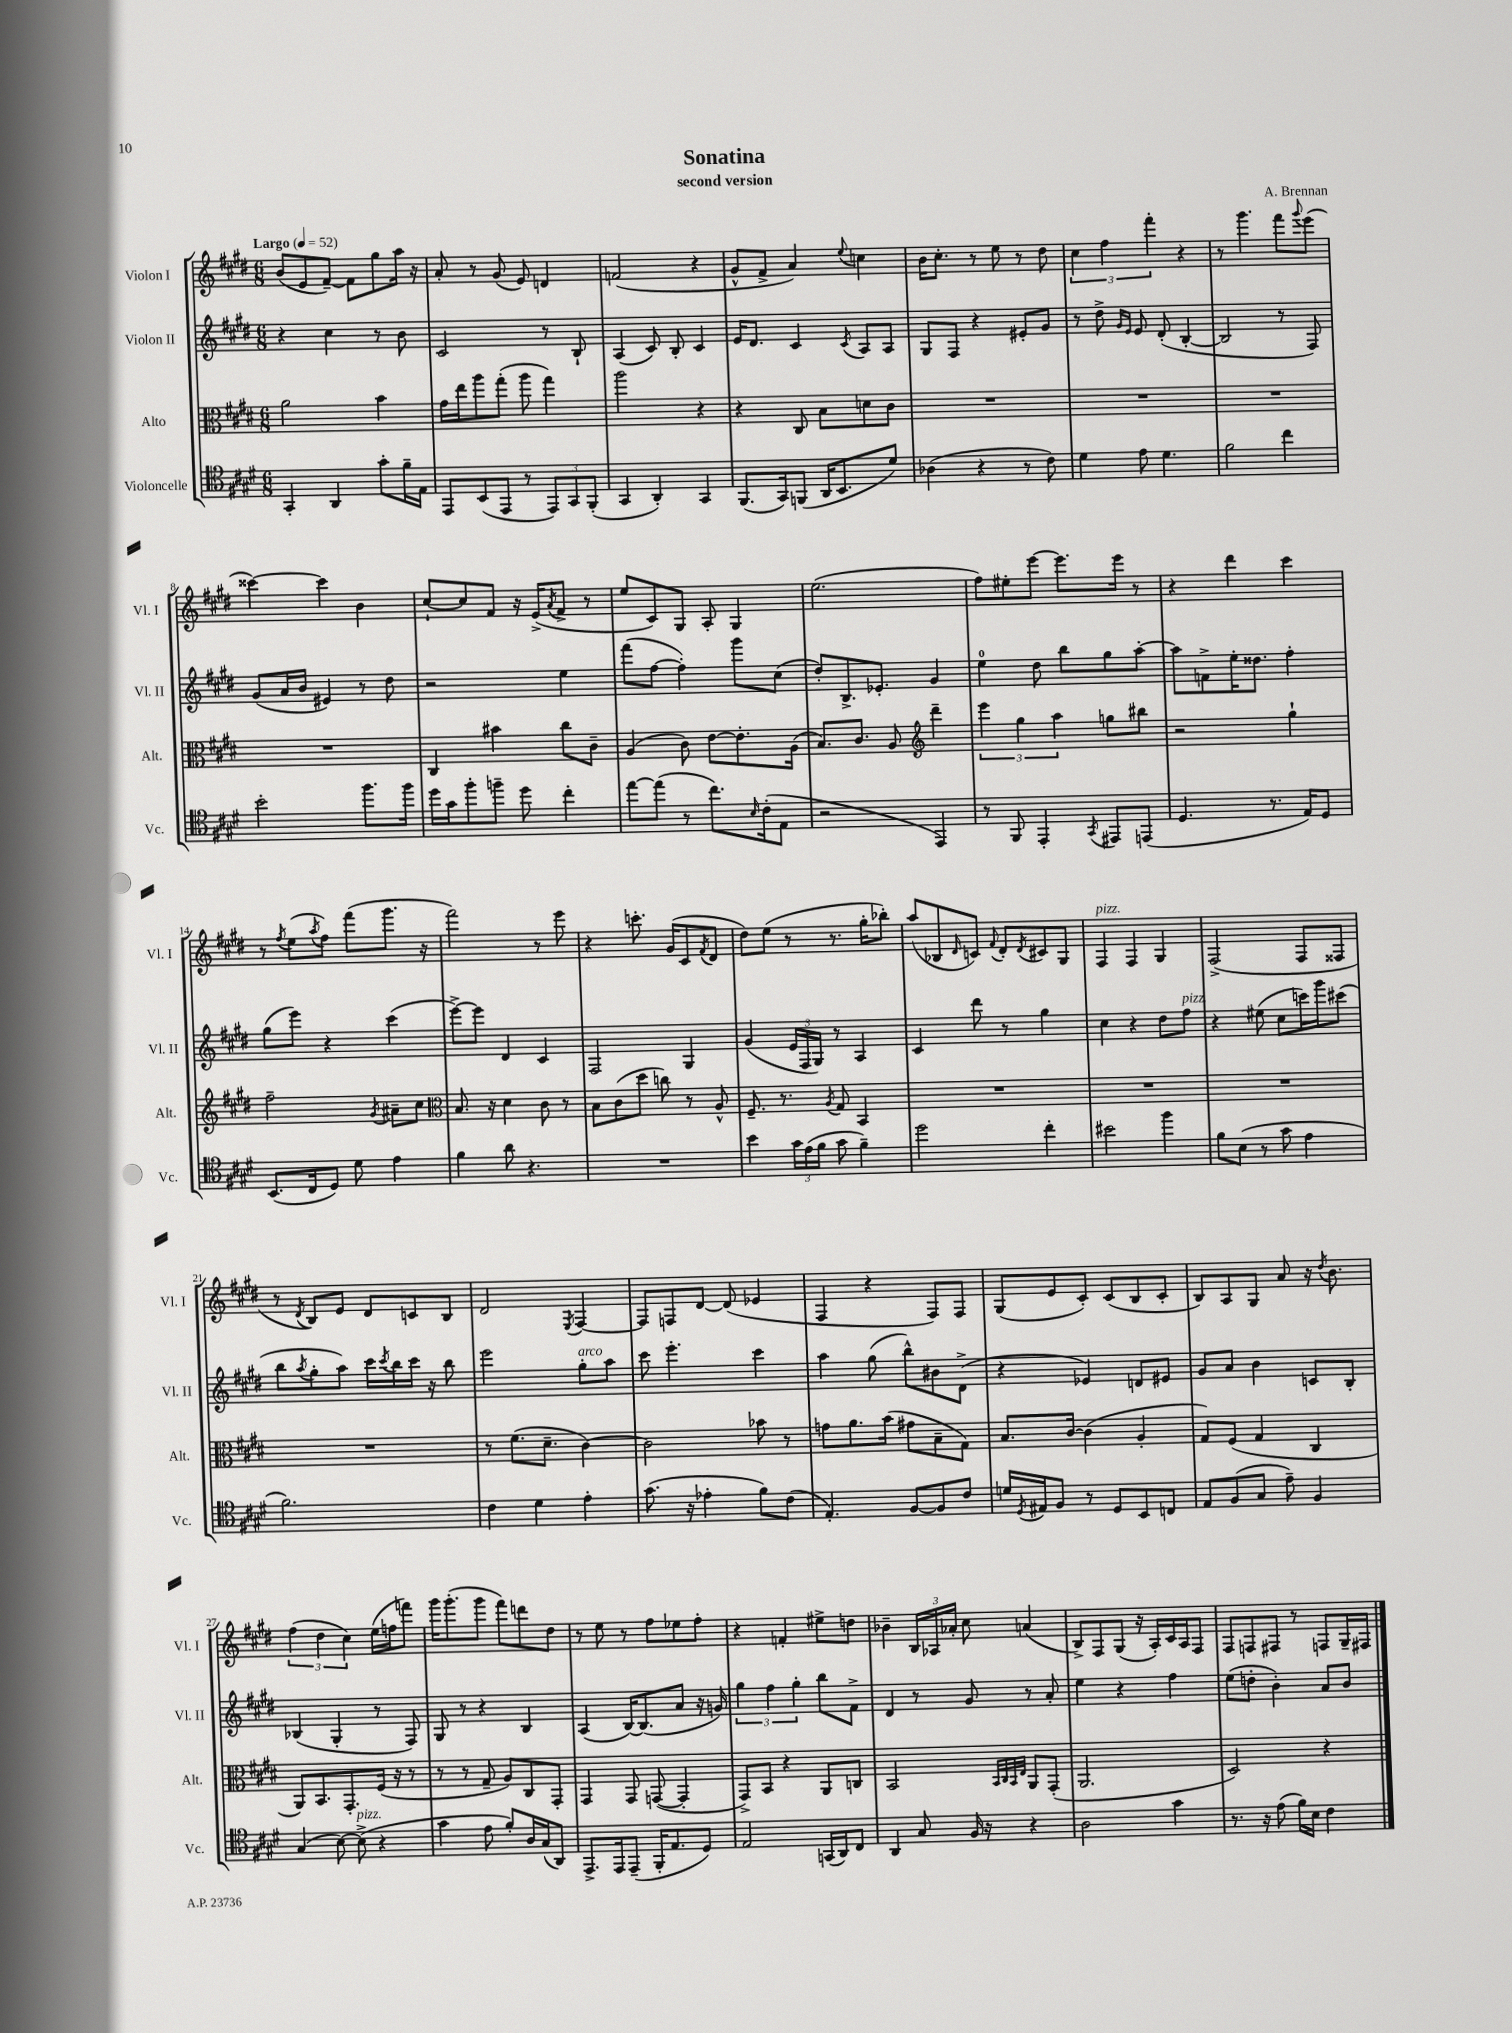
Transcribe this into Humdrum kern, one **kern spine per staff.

**kern	**kern	**kern	**kern
*staff4	*staff3	*staff2	*staff1
*clefC4	*clefC3	*clefG2	*clefG2
*k[f#c#g#d#]	*k[f#c#g#d#]	*k[f#c#g#d#]	*k[f#c#g#d#]
*M6/8	*M6/8	*M6/8	*M6/8
*MM52	*MM52	*MM52	*MM52
4GG#'/	2a\	4r	(8b/L
.	.	.	8e/
4AA/	.	4cc#\	[8f#~/J)
.	.	.	8f#\]L
8g#'\L	4b\	8r	8gg#\
16f#~\L	.	8b\	16aa\Jk
16E\JJ	.	.	16r
=	=	=	=
8EE/L	16g#\LL	2c#/	8a'/
.	16ee\J	.	.
(8BB/	8aa\	.	8r
8EE/J	(8gg#'\J	.	(8g#/
8r	8aa\	.	8e/)
12EE/L)	4gg#\)	8r	4d/
12GG#/	.	.	.
.	.	8B`/	.
(12FF#'/J	.	.	.
=	=	=	=
4GG#/	2aa\	(4A/	(2f/
4AA'/)	.	8c#/)	.
.	.	8B'/	.
4GG#/	4r	4c#/	4r
=	=	=	=
(8.FF#/L	4r	16e/LK	8g#^^/L
.	.	8.d#/J	.
.	.	.	8f#^/J
16GG#/k)	.	.	.
(8FF/J	8C#/	4c#/	4a/)
16AA/LK	8B\L	.	.
8.BB/	.	.	.
.	.	8qc#/	8qqee/
.	8d\	8A/L	4cc\
8d#/J)	8c#\J	8A/J	.
=	=	=	=
(4A-\	2.r	8G#/L	16b\LK
.	.	.	8.cc#'\J
.	.	8F#/J	.
4r	.	4r	8r
.	.	.	8ee\
8r	.	8e#'/L	8r
8c#\)	.	8g#/J	8dd#\
=	=	=	=
4d#\	2.r	8r	6cc#\
.	.	8dd#^\	.
.	.	.	6ff#\
.	.	16qqg#/LL	.
.	.	16qqe/JJ	.
8e\	.	8e/	.
.	.	.	6fff#'\
4.d#\	.	(8d#'/	.
.	.	[4B'/	4r
=	=	=	=
2f#\	2.r	2B/]	8r
.	.	.	4.ggg#\
4cc#\	.	8r	8fff#\L
.	.	.	8qqggg#/
.	.	8F#/)	(8eee\J
=	=	=	=
2b'\	2.r	(8g#/L	[4ccc##\)
.	.	16a/L	.
.	.	16b/JJ	.
.	.	4e#/)	4ccc##\]
8.ff#\L	.	8r	4b\
.	.	8dd#\	.
16ff#\Jk	.	.	.
=	=	=	=
16dd#\LL	4C#/	2r	[8cc#`/L
16g#\J	.	.	.
8ff#'\	.	.	8cc#/]
8ff~\J	4b#\	.	8f#/J
8dd#\	.	.	16r
.	.	.	(16e^/LK
.	.	.	8qa/
4cc#'\	8cc#\L	4ee\	8f#^/J
.	8c#~\J	.	8r
=	=	=	=
[8ee\L	(4A/	(8fff#\L	8ee/L
(8ee\]J	.	[8ff#\J	8c#/)
8r	8c#\)	4ff#'\])	8G#/J
8.cc#\L)	[8e\L	.	8A'/
.	8.e'\]	8ggg#\L	4G#/
16qqB/	.	.	.
(16c#'\k	.	.	.
8E\J	.	(8cc#\J	.
.	(16A\Jk	.	.
=	=	=	=
2r	8.B/L)	8dd#'/L)	(2.ee\
.	.	8.B^/	.
.	8.c#/J	.	.
.	.	8.e-'/J	.
.	8A/	.	.
*	*clefG2	*	*
4EE/)	4ddd#~\	4g#/	.
=	=	=	=
8r	6eee\	4ee\	8ff#\L)
8FF#/	.	.	8ee#'\
.	6gg#\	.	.
4EE'/	.	8dd#\	[8eee\J
.	6aa\	.	.
.	.	8bb\L	8.eee\]L
8qGG#/	.	.	.
8EE#/L	8gg\L	8gg#\	.
.	.	.	16eee\Jk
(8EE/J	8bb#\J	[8aa'\J	8r
=	=	=	=
4.D#/	2r	8aa\]L	4r
.	.	8f^\	.
.	.	16ee'\K	4ddd#\
.	.	8.dd##\J	.
8.r	.	.	.
.	4gg#`\	4ff#'\	4ccc#\
16E/LK)	.	.	.
8D#/J	.	.	.
=	=	=	=
(8.BB/L	2ff#~\	(8gg#\L	8r
.	.	.	8qff#/
.	.	8eee\J)	(8ee\L
16C#/k	.	.	.
.	.	.	8qaa/
8D#/J)	.	4r	8ff#\J)
8d#\	.	.	(8fff#\L
.	8qg#/	.	.
4e\	8a#~\L	(4ccc#\	8.ggg#\J
.	8cc#\J	.	.
.	.	.	16r
=	=	=	=
*	*clefC3	*	*
4f#\	8.B/	[8eee^\L)	2fff#\)
.	.	8eee\]J	.
.	16r	.	.
8a\	4d#\	4d#/	.
4.r	.	.	.
.	8c#\	4c#/	8r
.	8r	.	8eee\
=	=	=	=
2.r	8B\L	2F#/	4r
.	(8c#\	.	.
.	8dd#\J	.	8.ccc'\
.	8cc\)	.	.
.	.	.	(16g#/LK
.	8r	4G#/	8c#/
.	.	.	8qf#/
.	8A^^/	.	8d#/J
=	=	=	=
4b\	8.F#~/	(4g#/	8dd#\L)
.	.	.	(8ee\J
.	8.r	.	.
24g#\LL	.	24e/LL	8r
(24e\	.	24F#/	.
24f#\JJ	.	24G#/JJ)	.
.	8qA/	.	.
8g#\	8G#/	8r	8.r
4f#~\)	4BB/	4A/	.
.	.	.	16gg#'\LK
.	.	.	8bb-'\J)
=	=	=	=
2dd#\	2.r	4c#/	(8aa/L
.	.	.	8B-/
.	.	.	16qqd#/
.	.	8ddd#\	8c/J)
.	.	.	8qqf#/
.	.	8r	8d#'/L
.	.	.	8qd#/
4cc#'\	.	4gg#\	8c#/
.	.	.	8G#/J
=	=	=	=
2b#\	2.r	4cc#\	4F#/
.	.	4r	4F#/
4ff#\	.	8dd#\L	4G#/
.	.	8ff#\J	.
=	=	=	=
8f#\L	2.r	4r	(2F#^/
(8B\J	.	.	.
8r	.	(8ee#\	.
8g#\	.	8cc#\L	.
4e\	.	16ccc\L)	8F#/L
.	.	16ggg#\J	.
.	.	(8ccc#\J	8F##/J
=	=	=	=
2.f#\)	2.r	8bb\L	8r
.	.	8qaa/	8qd#/
.	.	8gg#'\	8B/L)
.	.	8aa\J)	8e/J
.	.	16ccc#\LL	8d#/L
.	.	8qccc#/	.
.	.	16bb\	.
.	.	16ccc#\JJ	8c/
.	.	16r	.
.	.	8bb\	8B/J
=	=	=	=
4c#\	8r	2eee\	2d#/
.	(8.f#\L	.	.
4d#\	.	.	.
.	8.d#~\J	.	.
.	.	.	8qE/
4e'\	[4c#\)	8gg#'\L	[4F#/
.	.	8aa\J	.
=	=	=	=
(8.g#\	2c#\]	8ccc#\	8F#/]L
.	.	4.eee'\	8F/
16r	.	.	.
4e-'\	.	.	[8d#/J
.	.	.	(8d#/]
8f#\L)	8b-\	4ccc#\	4e-/
(8c#\J	8r	.	.
=	=	=	=
4.E'/)	8g\L	4aa\	4F#/
.	8.a\	.	.
.	.	(8gg#\	4r
.	(16b\Jk	.	.
[8F#/L	8g#\L	8bb^^\L)	.
8F#/]	8B~\	8b#\	8F#/L)
8c#/J	8G#\J)	(8d#^\J	8F#/J
=	=	=	=
16d/LL	8.B/L	4r	(8G#/L
8qD#/	.	.	.
16E#/J	.	.	.
8F#/J	.	.	8e/
.	[16c#/Jk	.	.
8r	(4c#\]	4e-/)	8c#'/J)
8D#/L	.	.	(8c#/L
8BB/	4A'/	8d/L	8B/
8C/J	.	8e#/J	8c#'/J
=	=	=	=
8E/L	8G#/L)	8g#/L	8B/L)
(8F#/	(8F#/J	8a/J	8A/
8G#/J	4G#/	4b\	8G#/J
8e~\)	.	.	8a/
4F#/	4C#/	8c/L	16r
.	.	.	8qdd#/
.	.	.	8.b\
.	.	8B'/J	.
=	=	=	=
(4G#/	8AA/L)	(4B-/	(6ff#\
.	8.BB/	.	.
.	.	.	6dd#\
[8B\)	.	4G#'/	.
.	8.GG#'/	.	.
.	.	.	6cc#\)
(8B^\]	.	.	.
4r	(16F#/Jk	8r	(16ee\LL
.	16r	.	16ff\J
.	8r	8F#/)	8fff\J)
=	=	=	=
4g#\	8r	8G#/	16ggg#\LK
.	.	.	(8.ggg#'\
.	8r	8r	.
8e\	8G#~/	4r	8ggg#\J
8f#'/L)	8A/L)	.	8fff#\L)
16A/L	8C#/	4B/	8ddd\
(16G#/J	.	.	.
8AA/J)	8GG#'/J	.	8dd#\J
=	=	=	=
8.EE^/L	4GG#/	(4A/	8r
.	.	.	8ee\
16EE/k	.	.	.
(8EE~/J	8GG#/	[16B/LK)	8r
.	.	(8.B/]	.
16FF#'/LK	([8GG/	.	8ff#\L
8.E/	.	.	.
.	4GG'/]	8a/J	8ee-\
8D#/J)	.	16r	8ff#'\J
.	.	16g/)	.
=	=	=	=
2E/	8GG#^/L)	6gg#\	4r
.	8BB/J	.	.
.	.	6ff#\	.
.	4r	.	4f'/
.	.	6gg#'\	.
(16GG/LL	8AA/L	8bb\L	8ee#^\L
16AA/J)	.	.	.
8C#/J	8C/J	8f#^\J	8dd\J
=	=	=	=
4AA/	2BB/	4d#/	4b-~\
8G#/	.	8r	24B/LL
.	.	.	24A-/
.	.	.	24a-'/JJ
16F#/	.	8g#/	8cc#\
16r	.	.	.
.	32qqBB/LLL	.	.
.	32qqC#/	.	.
.	32qqBB/	.	.
.	32qqE/JJJ	.	.
4r	8AA/L	8r	(4a/
.	(8GG#'/J	8a'/	.
=	=	=	=
2A\	2.AA/	4ee\	8B^/L)
.	.	.	8F#/
.	.	4r	(8G#/J
.	.	.	16r
.	.	.	16A'/LL)
4g#\	.	4ff#\	16c#/
.	.	.	16A/J
.	.	.	8F#/J
=	=	=	=
8.r	2D#/)	(8ee\L	8F#/L
.	.	8dd'\J	8F/
16r	.	.	.
(8e\	.	4b'\)	8F#/J
16f#\LL)	.	.	8r
16B\JJ	.	.	.
4c#\	4r	8a/L	8F/L
.	.	8b/J	16G#~/L
.	.	.	16F#/JJ
==	==	==	==
*-	*-	*-	*-
